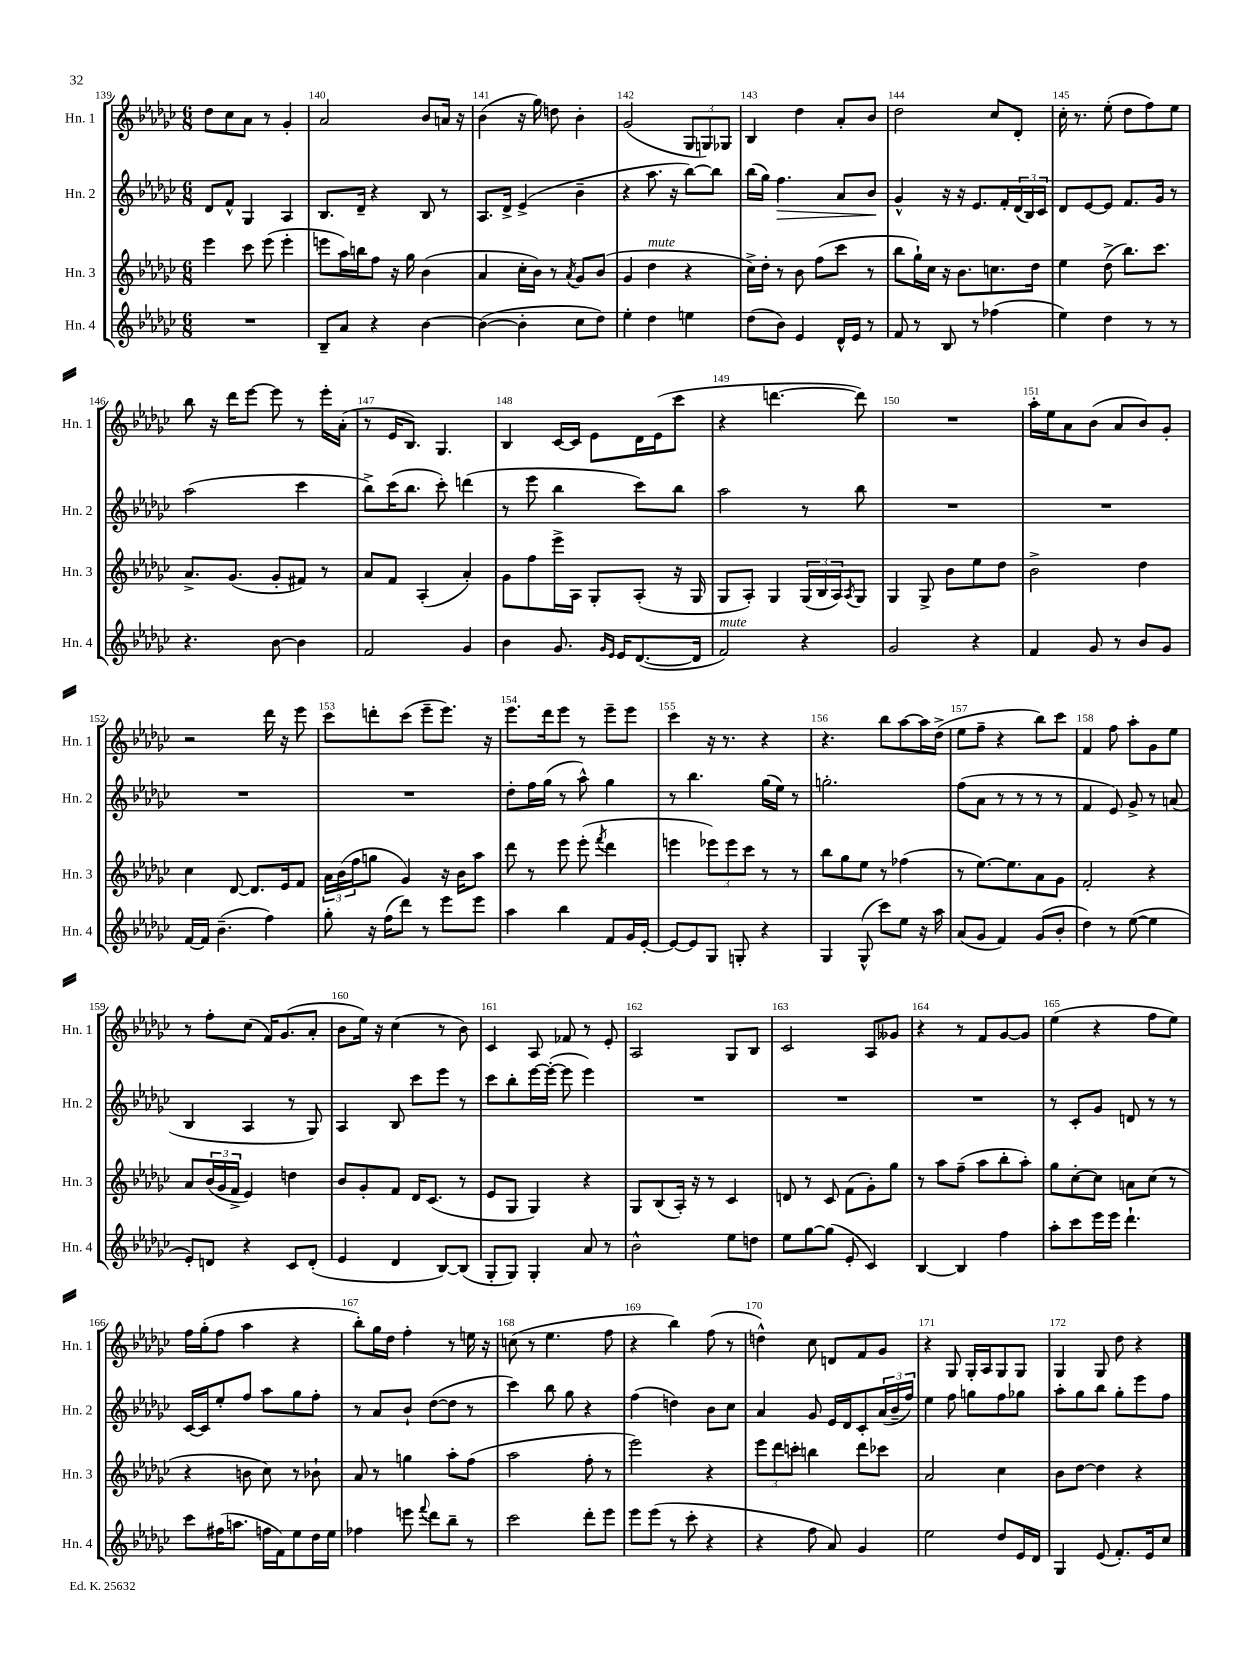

**kern	**kern	**kern	**kern
*staff4	*staff3	*staff2	*staff1
*clefG2	*clefG2	*clefG2	*clefG2
*k[b-e-a-d-g-c-]	*k[b-e-a-d-g-c-]	*k[b-e-a-d-g-c-]	*k[b-e-a-d-g-c-]
*M6/8	*M6/8	*M6/8	*M6/8
2.r	4eee-	8d-	8dd-
.	.	8f^^	8cc-
.	8ccc-	4G-	8a-
.	(8eee-	.	8r
.	4eee-'	4A-	4g-'
=	=	=	=
8B-~	8eee	8.B-	2a-
8a-	16aa-)	.	.
.	16bb	16d-~	.
4r	8ff	4r	.
.	16r	.	.
.	16gg-	.	.
[4b-	(4b-	8B-	8b-
.	.	8r	16a
.	.	.	16r
=	=	=	=
(4b-_	4a-	8.A-	(4b-
.	.	16d-^	.
4b-']	16cc-'	(4e-^	16r
.	16b-)	.	16gg-)
.	8r	.	8dd
.	8qa-	.	.
8cc-	8g-	4b-~	4b-'
8dd-)	(8b-	.	.
=	=	=	=
4ee-'	4g-	4r	(2g-
4dd-	4dd-	8.aa-	.
.	.	16r	.
4ee	4r	[8bb-)	12G-
.	.	.	12G)
.	.	8bb-]	.
.	.	.	12G-
=	=	=	=
(8dd-	16cc-^)	(16bb-	4B-
.	16dd-'	16gg-)	.
8b-)	8r	4.ff	.
4e-	8b-	.	4dd-
.	(8ff	.	.
16d-^^	8ccc-	8a-	8a-'
16e-	.	.	.
8r	8r	8b-	8b-
=	=	=	=
8f	8bb-	4g-^^	2dd-
8r	16gg-`)	.	.
.	16cc-	.	.
8B-	16r	16r	.
.	8.b-	16r	.
8r	.	8.e-	.
(4ff-	8.cc	.	8cc-
.	.	16f'	.
.	.	(24d-	8d-'
.	.	24B-)	.
.	16dd-	.	.
.	.	24c-	.
=	=	=	=
4ee-)	4ee-	8d-	16cc-'
.	.	.	8.r
.	.	[8e-	.
4dd-	(8dd-^	8e-]	(8ee-'
.	8.bb-)	8.f	8dd-
8r	.	.	8ff)
.	8.ccc-	16g-	.
8r	.	8r	8ee-
=	=	=	=
4.r	8.a-^	(2aa-	8bb-
.	.	.	16r
.	(8.g-	.	16ddd-
.	.	.	[8eee-
[8b-	8g-'	.	8eee-]
4b-]	8f#)	4ccc-	8r
.	8r	.	16eee-'
.	.	.	(16a-'
=	=	=	=
2f	8a-	8bb-^)	8r
.	8f	(16ccc-	16e-
.	.	8.bb-	8.B-)
.	(4A-'	.	.
.	.	8ccc-')	4.G-
4g-	4a-')	(4ddd	.
=	=	=	=
4b-	8g-	8r	4B-
.	8ff	8eee-	.
8.g-	16eee-^	4bb-	[16c-
.	16A-	.	16c-]
.	8G-'	.	8e-
16qqg-	.	.	.
16qqe-	.	.	.
16e-	.	.	.
([8.d-	(8A-'	8ccc-)	16d-
.	.	.	(16e-
.	16r	8bb-	8ccc-
16d-]	16G-	.	.
=	=	=	=
2f)	8G-	2aa-	4r
.	8A-')	.	.
.	4G-	.	[4.ddd
4r	(24G-	8r	.
.	24B-	.	.
.	24A-)	.	.
.	8qA-	.	.
.	8G-	8bb-	8ddd])
=	=	=	=
2g-	4G-	2.r	2.r
.	8G-^	.	.
.	8b-	.	.
4r	8ee-	.	.
.	8dd-	.	.
=	=	=	=
4f	2b-^	2.r	16aa-'
.	.	.	16ee-
.	.	.	8a-
8g-	.	.	(8b-
8r	.	.	8a-
8b-	4dd-	.	8b-)
8g-	.	.	8g-'
=	=	=	=
[16f	4cc-	2.r	2r
16f]	.	.	.
(4.b-~	.	.	.
.	[8d-	.	.
.	8.d-]	.	.
4ff)	.	.	16ddd-
.	16e-	.	16r
.	8f	.	8eee-
=	=	=	=
8gg-'	24a-	2.r	8ccc-
.	(24b-	.	.
.	24ff	.	.
16r	8gg	.	8ddd'
(16ff	.	.	.
8ddd-)	4g-)	.	(8ccc-
8r	.	.	8eee-~
8eee-	16r	.	8.eee-)
.	16b-	.	.
8eee-	8aa-	.	.
.	.	.	16r
=	=	=	=
4aa-	8ddd-	8dd-'	8.eee-
.	8r	16ff	.
.	.	(16gg-	16ddd-
4bb-	8eee-	8r	8eee-
.	(8eee-'	8aa-^^)	8r
.	8qfff	.	.
8f	4ddd-	4gg-	8eee-~
16g-	.	.	8eee-
[16e-'	.	.	.
=	=	=	=
8e-_	4eee	8r	4ccc-
8e-]	.	4.bb-	.
8G-	12eee-)	.	16r
.	.	.	8.r
.	12eee-	.	.
8G'	.	.	.
.	12ccc-	.	.
4r	8r	(16gg-	4r
.	.	16ee-)	.
.	8r	8r	.
=	=	=	=
4G-	8bb-	2.gg'	4.r
.	8gg-	.	.
(8G-^^	8ee-	.	.
8ccc-)	8r	.	8bb-
8ee-	(4ff-	.	[8aa-
16r	.	.	16aa-]
16aa-	.	.	(16dd-^
=	=	=	=
(8a-	8r	(8ff	8ee-
8g-	[8.ee-)	8a-	8ff~
4f)	.	8r	4r
.	8.ee-]	.	.
.	.	8r	.
(8g-	8a-	8r	8bb-)
8b-'	8g-	8r	8ccc-
=	=	=	=
4dd-)	2f'	4f	4f
8r	.	8e-)	8ff
([8ee-	.	8g-^	8aa-'
4ee-]	4r	8r	8g-
.	.	(8a	8ee-
=	=	=	=
8e-')	8a-	4B-	8r
8d	(24b-	.	8ff'
.	24g-	.	.
.	24f^	.	.
4r	4e-)	4A-	(8cc-
.	.	.	16f)
.	.	.	(8.g-
8c-	4dd	8r	.
(8d'	.	8G-)	8a-'
=	=	=	=
4e-	8b-	4A-	8b-
.	8g-'	.	16ee-)
.	.	.	16r
4d-	8f	8B-	(4cc-
.	16d-	8ccc-	.
.	(8.c-	.	.
[8B-)	.	8eee-	8r
(8B-]	8r	8r	8b-)
=	=	=	=
8G-'	8e-	8ccc-	4c-
8G-)	8G-	8bb-'	.
4G-'	4G-)	[16eee-	8A-
.	.	(16eee-'_	.
.	.	8eee-]	8f-
8a-	4r	4eee-)	8r
8r	.	.	8e-'
=	=	=	=
2b-^^	8G-	2.r	2A-
.	(8B-	.	.
.	16A-')	.	.
.	16r	.	.
.	8r	.	.
8ee-	4c-	.	8G-
8dd	.	.	8B-
=	=	=	=
8ee-	8d	2.r	2c-
[8gg-	8r	.	.
(8gg-]	8c-	.	.
8e-'	(8f	.	.
4c-)	8g-')	.	8A-
.	8gg-	.	8g--
=	=	=	=
[4B-	8r	2.r	4r
.	8aa-	.	.
4B-]	(8ff~	.	8r
.	8aa-	.	8f
4ff	8bb-'	.	[8g-
.	8aa-')	.	8g-]
=	=	=	=
8aa-'	8gg-	8r	(4ee-
8ccc-	[8cc-'	8c-'	.
16eee-	8cc-]	8g-	4r
16eee-	.	.	.
4.ddd-`	8a	8d	.
.	(8cc-	8r	8ff
.	8r	8r	8ee-)
=	=	=	=
8ccc-	4r	[16c-	16ff
.	.	16c-]	(16gg-'
(16ff#	.	8ee-'	8ff
8.aa	.	.	.
.	8b	8ff	4aa-
16ff	8cc-)	8aa-	.
16f)	.	.	.
8ee-	8r	8gg-	4r
16dd-	8b-`	8ff'	.
16ee-	.	.	.
=	=	=	=
4ff-	8a-	8r	8bb-')
.	8r	8a-	16gg-
.	.	.	16dd-
8eee	4gg	8b-`	4ff'
8qqfff	.	.	.
8ddd-	.	([8dd-	.
8bb-~	8aa-'	8dd-]	8r
8r	(8ff	8r	16ee
.	.	.	16r
=	=	=	=
2ccc-	2aa-	4ccc-)	(8cc
.	.	.	8r
.	.	8bb-	4.ee-
.	.	8gg-	.
8ddd-'	8ff'	4r	.
8eee-	8r	.	8ff
=	=	=	=
8eee-	2eee-)	(4ff	4r
(8eee-	.	.	.
8r	.	4dd)	4bb-)
8ccc-'	.	.	.
4r	4r	8b-	(8ff
.	.	8cc-	8r
=	=	=	=
4r	12eee-	4a-	4dd^^)
.	12ddd-	.	.
.	12ccc'	.	.
8ff	4bb	8g-	8cc-
8a-)	.	16e-	8d
.	.	16d-	.
4g-	8ddd-	8c-'	8f
.	8ccc-	(24a-	8g-
.	.	24b-~	.
.	.	24ff)	.
=	=	=	=
2ee-	2a-	4ee-	4r
.	.	8ff	8G-
.	.	8gg	16G-'
.	.	.	16A-
8dd-	4cc-	8ff	8G-
16e-	.	8gg-	8G-
16d-	.	.	.
=	=	=	=
4G-	8b-	8aa-'	4G-
.	[8dd-	8gg-	.
(8e-	4dd-]	8bb-	8G-
8.f')	.	8gg-'	8dd-
.	4r	8eee-	4r
16e-	.	.	.
8cc-	.	8ff	.
==	==	==	==
*-	*-	*-	*-
